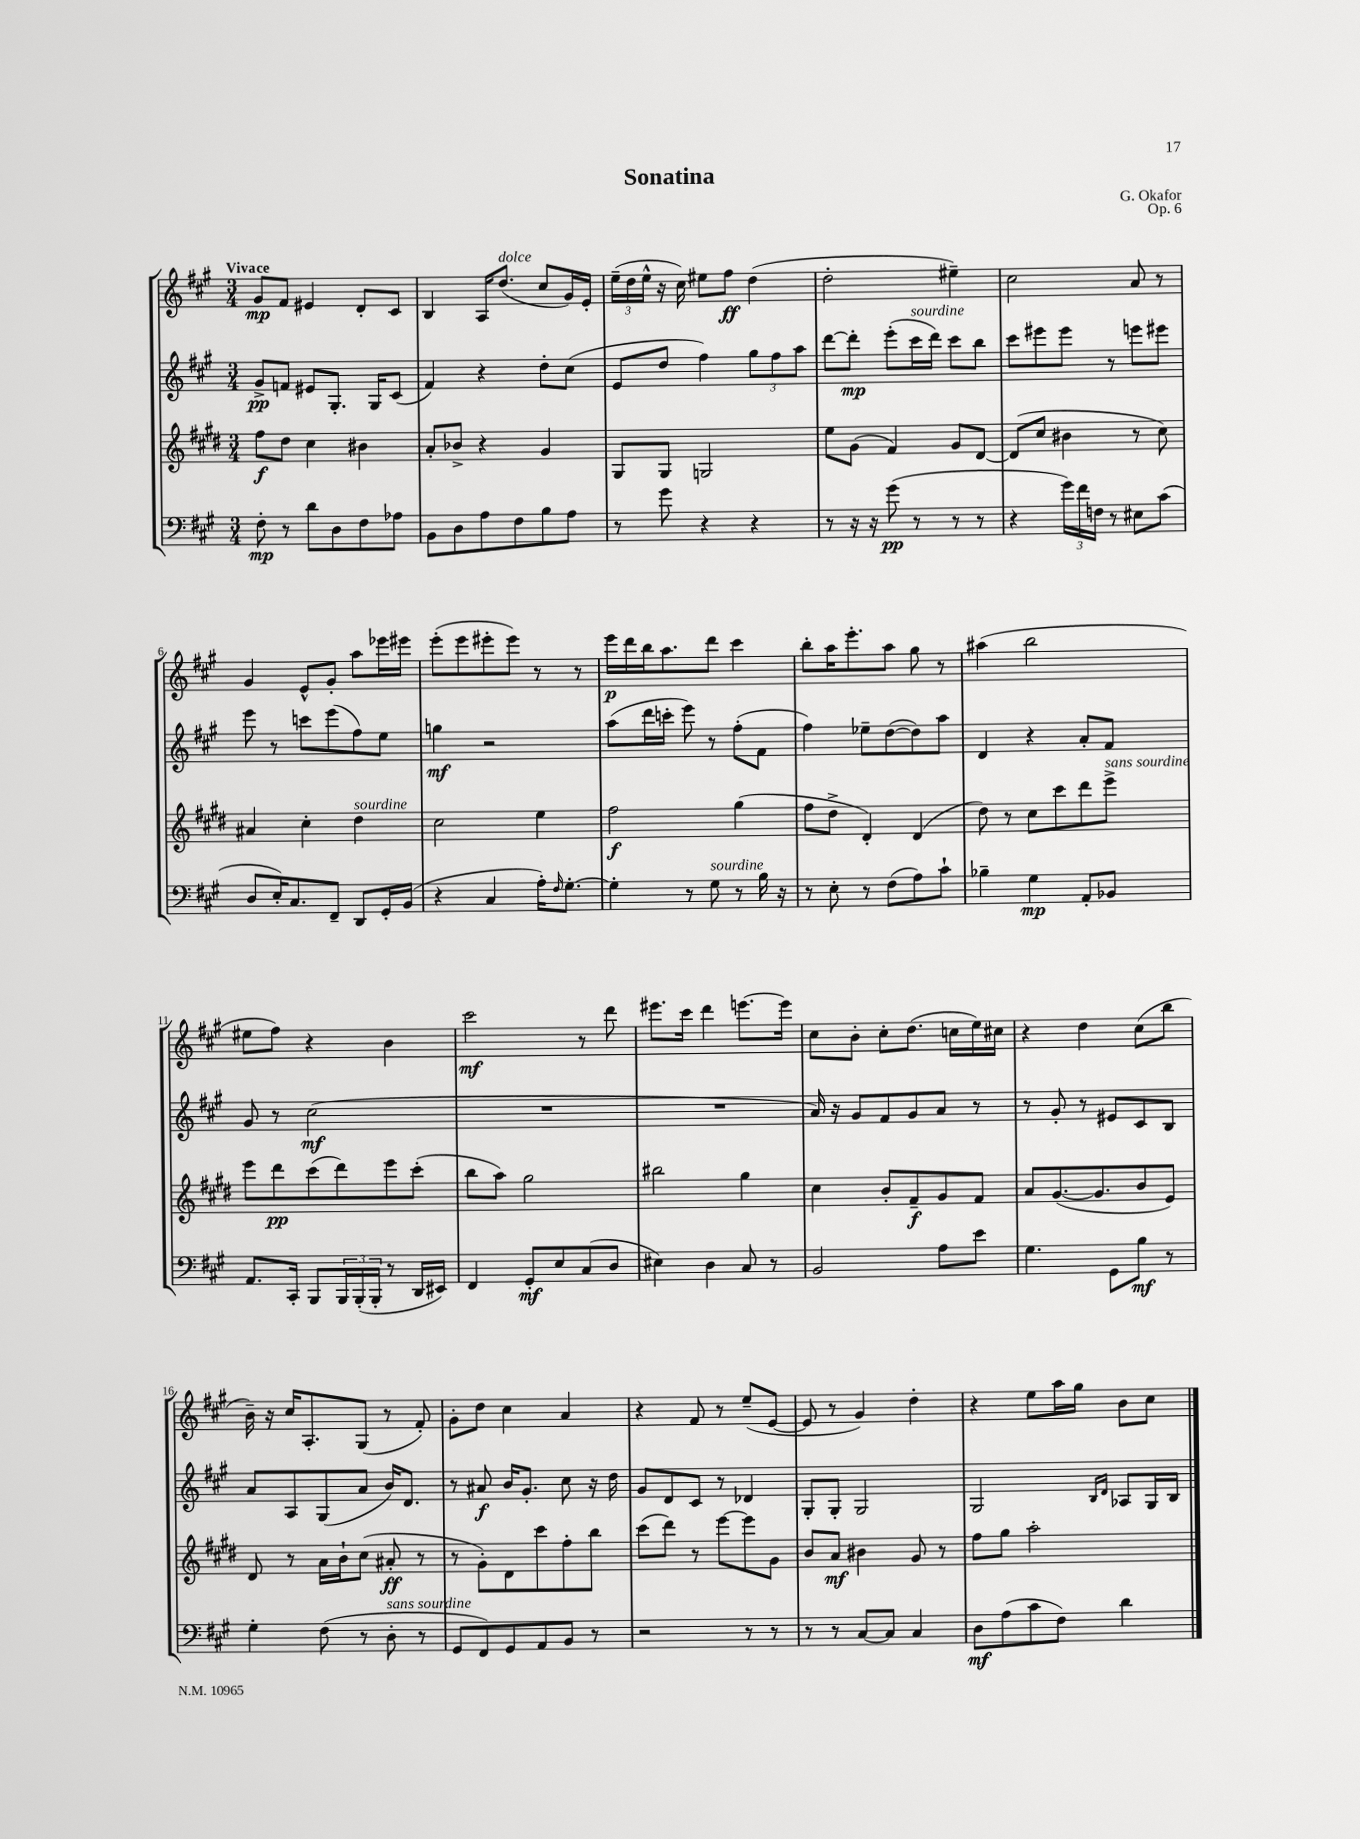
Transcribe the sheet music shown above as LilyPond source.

\header { title = "Sonatina" composer = "G. Okafor" opus = "Op. 6" }
<<
\new StaffGroup <<
\new Staff = "s0" {
    \clef treble \key a \major \numericTimeSignature \time 3/4 \tempo "Vivace"
    gis'8\mp fis'8 eis'4 d'8-. cis'8 |
    b4 a16 d''8.^\markup { \italic "dolce" }( cis''8 gis'16) e'16-. |
    \tuplet 3/2 { e''16--( d''16 e''16-^ } r16 cis''16) eis''8 fis''8\ff d''4( |
    d''2-. eis''4--) |
    cis''2 a'8 r8 |
    gis'4 e'8-^ gis'8-. a''8 ees'''16 eis'''16 |
    e'''8-.( e'''8 eis'''8-. eis'''8) r8 r8 |
    e'''16\p d'''16 b''16 a''8. d'''8 cis'''4 |
    b''8-. a''16 e'''8.-. a''8 gis''8 r8 |
    ais''4( b''2 |
    eis''8 fis''8) r4 b'4 |
    cis'''2\mf r8 d'''8 |
    eis'''8. cis'''16 d'''4 e'''8.~ e'''16 |
    cis''8 b'8-. cis''8-. d''8.( c''16 e''16) cis''16 |
    r4 d''4 cis''8( b''8 |
    b'16--) r16 cis''16 a8.-. gis8( r8 fis'8-.) |
    gis'8-. d''8 cis''4 a'4 |
    r4 fis'8 r8 e''8--( e'8~ |
    e'8 r8 gis'4) d''4-. |
    r4 e''8 a''16 gis''16 b'8 cis''8 \bar "|." |
}
\new Staff = "s1" {
    \clef treble \key a \major \numericTimeSignature \time 3/4
    gis'8->\pp f'8 eis'8 gis8.-. gis16 cis'8( |
    fis'4) r4 d''8-. cis''8( |
    e'8 d''8 fis''4) \tuplet 3/2 { gis''8 fis''8 a''8 } |
    d'''8~ d'''8-.\mp e'''8-.( cis'''16^\markup { \italic "sourdine" } d'''16) cis'''8 b''8 |
    cis'''8 eis'''8 eis'''8 r8 e'''8 eis'''8 |
    e'''8 r8 c'''8 e'''8( fis''8) e''8 |
    g''4\mf r2 |
    a''8( d'''16 c'''16-. e'''8) r8 fis''8-.( fis'8 |
    fis''4) ees''8-- d''8~( d''8) a''8 |
    d'4 r4 a'8-. fis'8 |
    gis'8 r8 cis''2\mf( |
    R2. |
    R2. |
    a'16) r16 gis'8 fis'8 gis'8 a'8 r8 |
    r8 gis'8-. r8 eis'8 cis'8 b8 |
    a'8 a8 gis8( a'8 b'16) d'8. |
    r8 ais'8\f b'16 gis'8.-. cis''8 r16 d''16 |
    gis'8 d'8 cis'8 r8 des'4 |
    gis8-. gis8-. gis2 |
    gis2 \grace { b16 d'16 } aes8 gis16 b16 \bar "|." |
}
\new Staff = "s2" {
    \clef treble \key e \major \numericTimeSignature \time 3/4
    fis''8\f dis''8 cis''4 bis'4 |
    a'8-. bes'8-> r4 gis'4 |
    gis8 gis8 g2 |
    e''8 gis'8( fis'4) gis'8 dis'8~ |
    dis'8( cis''8 bis'4 r8 cis''8) |
    ais'4 cis''4-. dis''4^\markup { \italic "sourdine" } |
    cis''2 e''4 |
    fis''2\f gis''4( |
    fis''8 dis''8-> dis'4-.) dis'4( |
    dis''8) r8 cis''8 cis'''8 dis'''8 e'''8->^\markup { \italic "sans sourdine" } |
    e'''8 dis'''8\pp cis'''8( dis'''8) e'''8 cis'''8-.( |
    b''8 a''8) gis''2 |
    bis''2 gis''4 |
    cis''4 b'8-. fis'8--\f gis'8 fis'8 |
    a'8 gis'8.~( gis'8. b'8 e'8) |
    dis'8 r8 a'16 b'16-! cis''8( ais'8-.\ff r8 |
    r8 gis'8-.) dis'8 cis'''8 fis''8-. b''8 |
    cis'''8( dis'''8) r8 e'''8~ e'''8 gis'8 |
    b'8 a'8\mf bis'4 gis'8 r8 |
    fis''8 gis''8 a''2-. \bar "|." |
}
\new Staff = "s3" {
    \clef bass \key a \major \numericTimeSignature \time 3/4
    fis8-.\mp r8 d'8 d8 fis8 aes8 |
    b,8 d8 a8 fis8 b8 a8 |
    r8 gis'8 r4 r4 |
    r8 r16 r16 gis'8\pp( r8 r8 r8 |
    r4 \tuplet 3/2 { gis'16) fis'16 f16 } r8 eis8 cis'8( |
    d8 e16-.) cis8. fis,8-- d,8 gis,16-. b,16( |
    r4 cis4 a16-.) \grace { fis16 } gis8.~-. |
    gis4-. r8 gis8^\markup { \italic "sourdine" } r8 b16 r16 |
    r8 e8-. r8 fis8( a8) cis'8-! |
    bes4-- gis4\mp a,8-. bes,8 |
    a,8. cis,16-. b,,8 \tuplet 3/2 { b,,16 b,,16-.( b,,16-. } r8 d,16 eis,16) |
    fis,4 gis,8-.\mf e8 cis8( d8 |
    eis4) d4 cis8 r8 |
    b,2 a8 e'8 |
    gis4. gis,8 b8\mf r8 |
    gis4-. fis8( r8 d8-.^\markup { \italic "sans sourdine" } r8 |
    gis,8 fis,8) gis,8 a,8 b,8 r8 |
    r2 r8 r8 |
    r8 r8 cis8~ cis8 cis4 |
    d8\mf a8( cis'8 fis8) d'4 \bar "|." |
}
>>
>>
